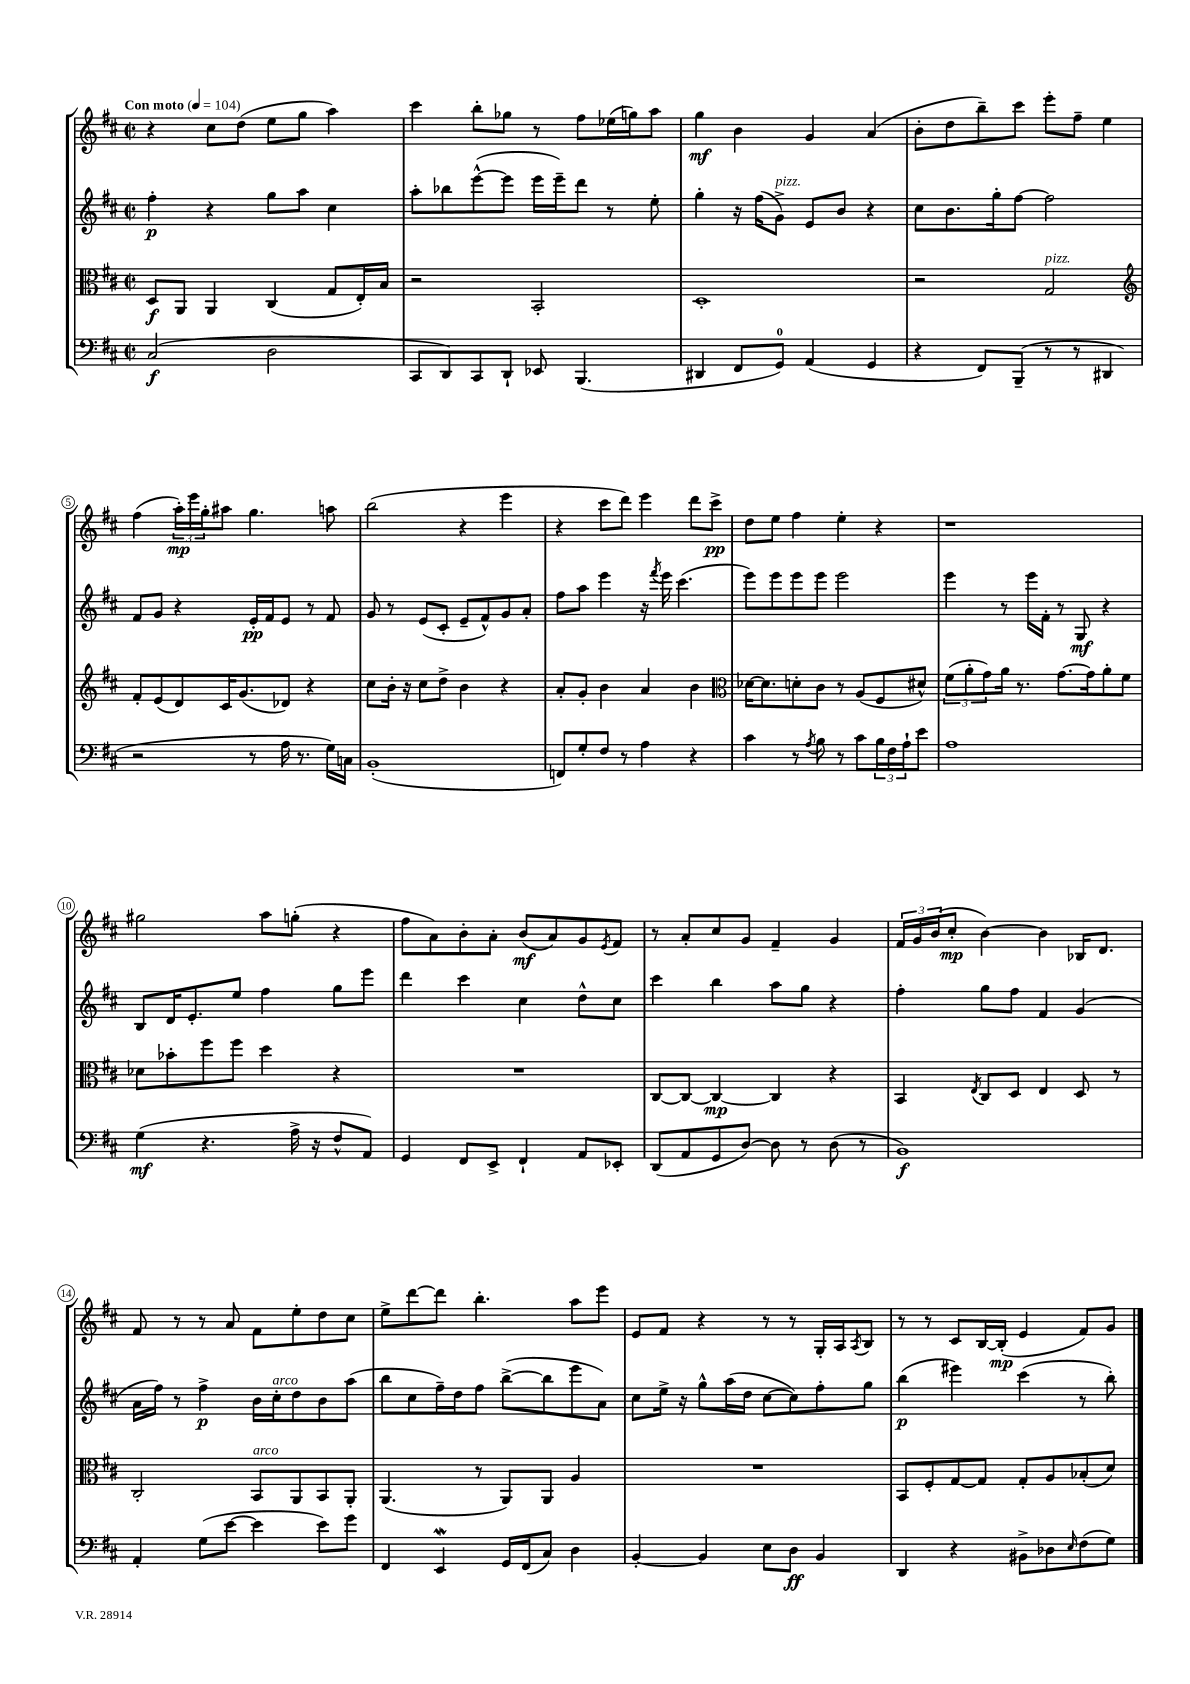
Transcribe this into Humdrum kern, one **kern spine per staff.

**kern	**kern	**kern	**kern
*staff4	*staff3	*staff2	*staff1
*clefF4	*clefC3	*clefG2	*clefG2
*k[f#c#]	*k[f#c#]	*k[f#c#]	*k[f#c#]
*M2/2	*M2/2	*M2/2	*M2/2
*met(c|)	*met(c|)	*met(c|)	*met(c|)
*MM104	*MM104	*MM104	*MM104
(2C#/	8D/L	4ff#'\	4r
.	8AA/J	.	.
.	4AA/	4r	8cc#\L
.	.	.	(8dd\J
2D\	(4C#/	8gg\L	8ee\L
.	.	8aa\J	8gg\J
.	8G/L	4cc#\	4aa\)
.	16E'/L)	.	.
.	16B/JJ	.	.
=	=	=	=
8CC#/L	2r	8aa'\L	4ccc#\
8DD/)	.	8bb-\	.
8CC#/	.	([8eee^^\	8bb'\L
8DD`/J	.	8eee\]J	8gg-\J
8EE-/	2BB'/	16eee\LL	8r
.	.	16eee~\J)	.
(4.BBB/	.	8ddd\J	8ff#\L
.	.	8r	(16ee-\L
.	.	.	16gg\J)
.	.	8ee'\	8aa\J
=	=	=	=
4DD#/	1D'	4gg'\	4gg\
8FF#/L	.	16r	4b\
.	.	(16ff#\LK	.
8GG/J)	.	8g^\J)	.
(4AA/	.	8e/L	4g/
.	.	8b/J	.
4GG/	.	4r	(4a/
=	=	=	=
4r	2r	8cc#\L	8b'\L
.	.	8.b\	8dd\
8FF#/L)	.	.	8bb~\)
.	.	16gg'\k	.
(8BBB~/J	.	[8ff#\J	8ccc#\J
8r	2G/	2ff#\]	8eee'\L
8r	.	.	8ff#~\J
4DD#/	.	.	4ee\
=	=	=	=
*	*clefG2	*	*
2r	8f#'/L	8f#/L	(4ff#\
.	(8e/	8g/J	.
.	8d/)	4r	24aa'\LL)
.	.	.	24eee\
.	.	.	24gg'\J
.	16c#/K	.	8aa#\J
.	(8.g/	.	.
8r	.	16e'/LL	4.gg\
.	.	16f#/J	.
16A\	8d-/J)	8e/J	.
8.r	.	.	.
.	4r	8r	.
16G\LL)	.	8f#/	8aa\
16C\JJ	.	.	.
=	=	=	=
(1BB'	8cc#\L	8g/	(2bb\
.	16b'\Jk	8r	.
.	16r	.	.
.	8cc#\L	(8e/L	.
.	8dd^\J	8c#'/J	.
.	4b\	8e~/L	4r
.	.	8f#^^/)	.
.	4r	8g/	4eee\
.	.	8a'/J	.
=	=	=	=
8FF/L)	8a'/L	8ff#\L	4r
8G'/	8g'/J	8aa\J	.
8F#/J	4b\	4eee\	8ccc#\L
8r	.	.	8ddd\J)
4A\	4a/	16r	4eee\
.	.	8qfff#/	.
.	.	16eee\	.
.	.	(4.ccc#\	.
4r	4b\	.	8ddd\L
.	.	.	8ccc#^\J
=	=	=	=
*	*clefC3	*	*
4c#\	[16d-\LK	8eee\L)	8dd\L
.	8.d-\]	.	.
.	.	8eee\	8ee\J
8r	8d'\	8eee\	4ff#\
8qA/	.	.	.
8B\	8c#\J	8eee\J	.
8r	8r	2eee\	4ee'\
8c#\L	(8A/L	.	.
24B\L	8F#/	.	4r
24F#\	.	.	.
24A`\J	.	.	.
8e\J	8d#^^/J)	.	.
=	=	=	=
1A	(12f#\L	4eee\	1r
.	12a'\	.	.
.	12g\)	.	.
.	16a\Jk	8r	.
.	8.r	.	.
.	.	16eee\LL	.
.	.	16f#'\JJ	.
.	[8.g\L	8r	.
.	.	8G/	.
.	16g\]k	.	.
.	8a'\	4r	.
.	8f#\J	.	.
=	=	=	=
(4G\	8d-\L	8B/L	2gg#\
.	8b-'\	16d/K	.
.	.	8.e'/	.
4.r	8ff#\	.	.
.	8ff#\J	8ee/J	.
.	4dd\	4ff#\	8aa\L
16A^\	.	.	(8gg'\J
16r	.	.	.
8F#^^/L	4r	8gg\L	4r
8AA/J)	.	8eee\J	.
=	=	=	=
4GG/	1r	4ddd\	8ff#\L
.	.	.	8a\)
8FF#/L	.	4ccc#\	8b'\
8EE^/J	.	.	8a'\J
4FF#`/	.	4cc#\	(8b/L
.	.	.	8a/)
8AA/L	.	8dd^^\L	8g/
.	.	.	8qe/
8EE-'/J	.	8cc#\J	8f#/J
=	=	=	=
(8DD/L	[8C#/L	4ccc#\	8r
8AA/	8C#/_J	.	8a'/L
8GG/	4C#/_	4bb\	8cc#/
[8D/J)	.	.	8g/J
8D\]	4C#/]	8aa\L	4f#~/
8r	.	8gg\J	.
(8D\	4r	4r	4g/
8r	.	.	.
=	=	=	=
1BB)	4BB/	4ff#'\	24f#/LL
.	.	.	24g/
.	.	.	(24b/J
.	.	.	8cc#'/J
.	8qE/	.	.
.	8C#/L	8gg\L	[4b\)
.	8D/J	8ff#\J	.
.	4E/	4f#/	4b\]
.	8D/	(4g/	16B-/LK
.	.	.	8.d/J
.	8r	.	.
=	=	=	=
4AA'/	2C#'/	16a\LL	8f#/
.	.	16ff#\JJ)	.
.	.	8r	8r
(8G\L	.	4ff#^\	8r
[8e\J	.	.	8a/
4e\]	8BB/L	16b\LL	8f#\L
.	.	16cc#'\J	.
.	8AA/	8dd\	8ee'\
8e\L)	8BB/	8b\	8dd\
8g\J	8AA'/J	(8aa\J	8cc#\J
=	=	=	=
4FF#/	(4.AA/	8bb\L	8ee^\L
.	.	8cc#\	[8ddd\
4EE/	.	16ff#~\L)	8ddd\]J
.	.	16dd\J	.
.	8r	8ff#\J	4.bb'\
16GG/LL	8AA/L)	([8bb^\L	.
(16FF#/J	.	.	.
8C#/J)	8AA/J	8bb\]	.
4D\	4A/	8eee\	8aa\L
.	.	8a\J)	8eee\J
=	=	=	=
[4BB'/	1r	8cc#\L	8e/L
.	.	16ee^\Jk	8f#/J
.	.	16r	.
4BB/]	.	8gg^^\L	4r
.	.	(16aa\L	.
.	.	16dd\JJ	.
8E\L	.	[8cc#\L	8r
8D\J	.	8cc#\])	8r
4BB/	.	8ff#'\	16G'/LL
.	.	.	16A/J
.	.	.	8qA/
.	.	8gg\J	8B/J
=	=	=	=
4DD/	8BB/L	(4bb\	8r
.	8F#'/	.	8r
4r	[8G/	4eee#\)	8c#/L
.	8G/]J	.	[16B/L
.	.	.	(16B'/]JJ
8BB#^\L	8G'/L	(4ccc#\	4e/
8D-\	8A/	.	.
16qqE/	.	.	.
(8F#\	(8B-'/	8r	8f#/L)
8G\J)	8d/J)	8bb'\)	8g/J
==	==	==	==
*-	*-	*-	*-
